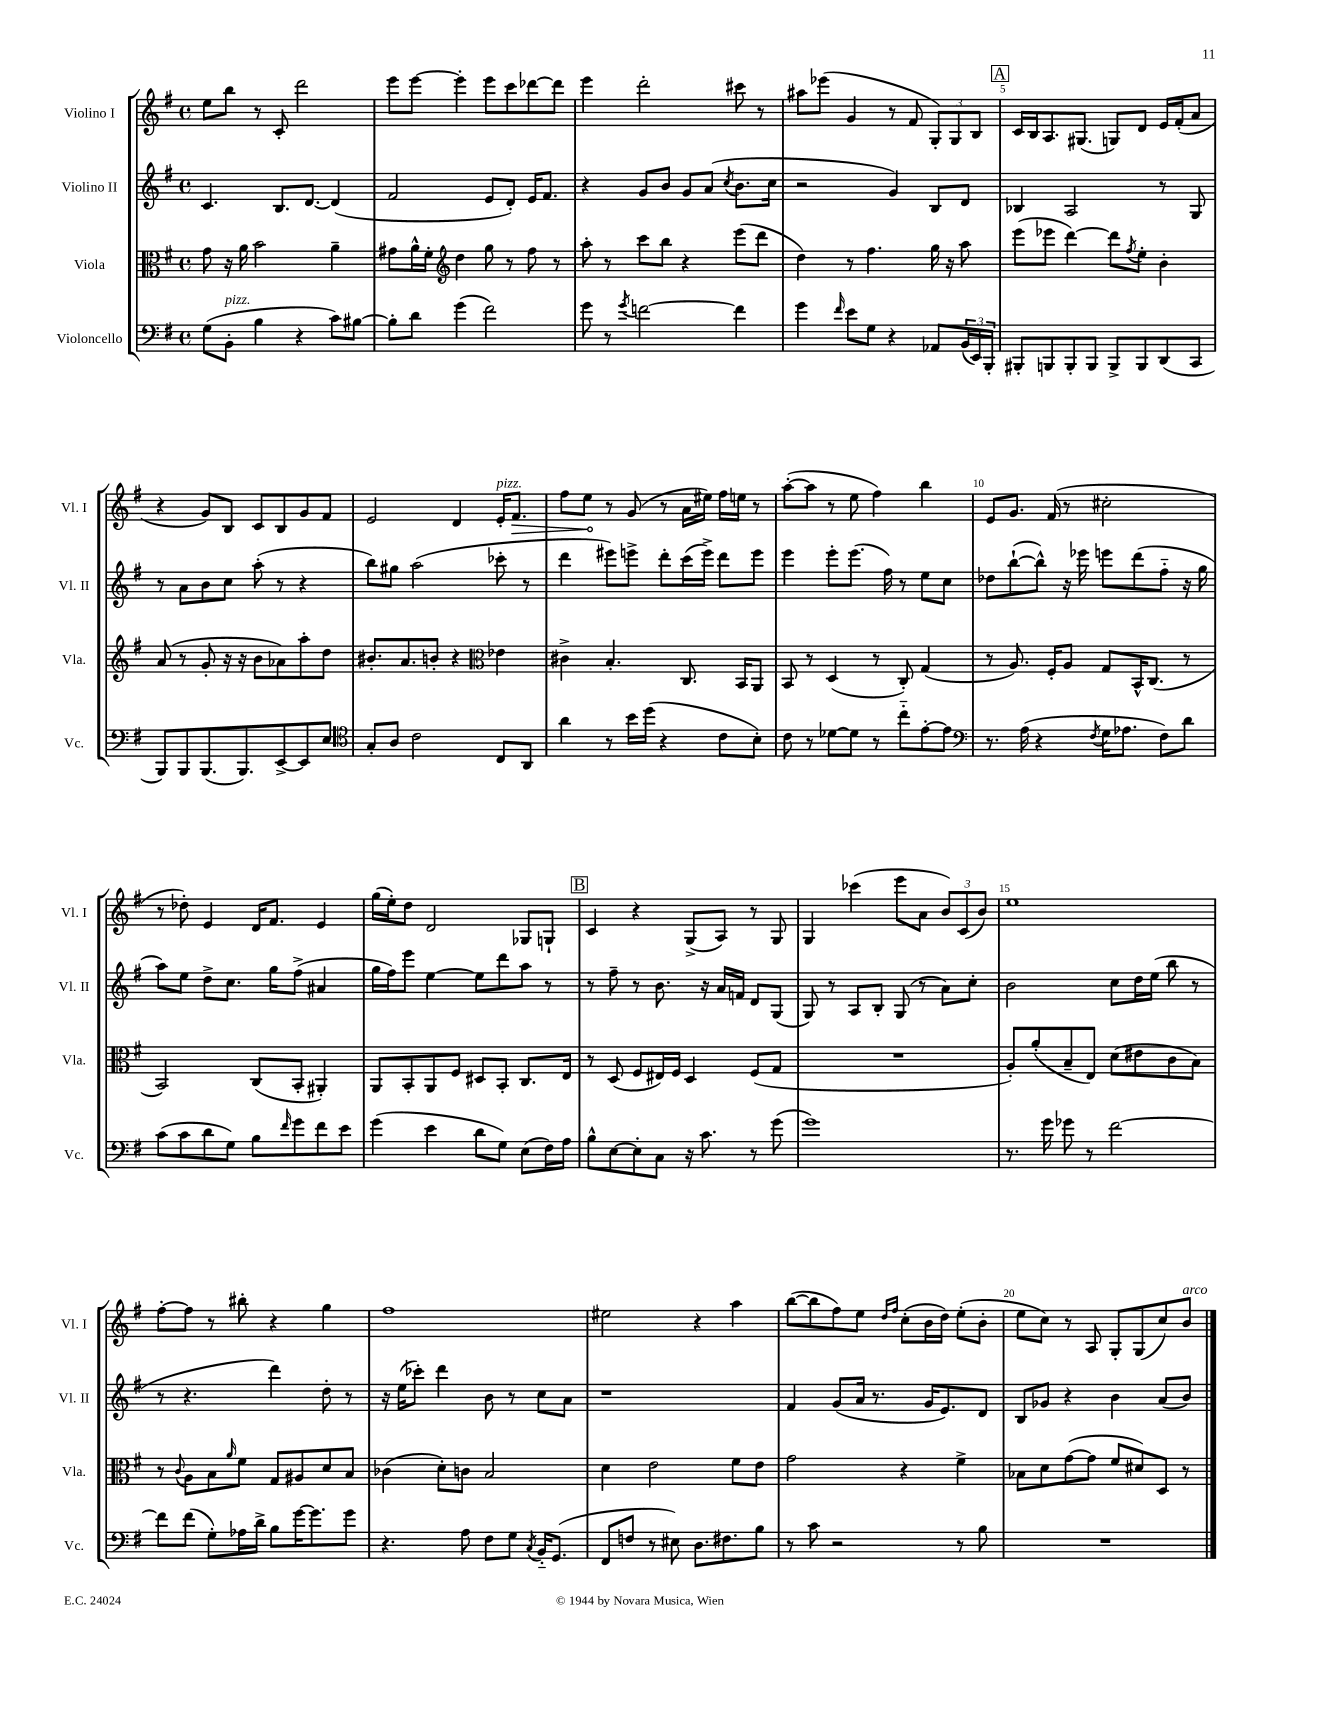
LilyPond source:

<<
\new StaffGroup <<
\new Staff = "s0" \with { instrumentName = "Violino I" shortInstrumentName = "Vl. I" } {
    \clef treble \key g \major \defaultTimeSignature \time 4/4
    e''8 b''8 r8 c'8-. d'''2 |
    e'''8 e'''8~ e'''4-. e'''8 c'''8 des'''8~ des'''8 |
    e'''4 d'''2-. cis'''8 r8 |
    ais''8 ees'''8( g'4 r8 fis'8 \tuplet 3/2 { g8-.) g8 b8 } |
    \mark \markup { \box "A" } c'16 b16 a8. gis8.( g8) d'8 e'16 fis'16-.( a'8 |
    r4 g'8) b8 c'8 b8 g'8 fis'8 |
    e'2 d'4 e'16-.^\markup { \italic "pizz." } \once \override Hairpin.circled-tip = ##t fis'8.\> |
    fis''8 e''8\! r8 g'8( r8 a'16 eis''16) fis''16 e''16 r8 |
    a''8~-.( a''8 r8 e''8 fis''4) b''4 |
    e'8 g'8. fis'16( r8 cis''2-. |
    r8 des''8-.) e'4 d'16 fis'8. e'4 |
    g''16( e''16-.) d''8 d'2 ges8 g8-! |
    \mark \markup { \box "B" } c'4 r4 g8->( a8) r8 g8 |
    g4 ces'''4( e'''8 a'8 \tuplet 3/2 { b'8) c'8( b'8) } |
    e''1 |
    fis''8~-. fis''8 r8 bis''8-. r4 g''4 |
    fis''1 |
    eis''2 r4 a''4 |
    b''8~( b''8 fis''8) e''8 \grace { d''16 fis''16 } c''8-.( b'16 d''16) e''8-.( b'8-. |
    e''8 c''8) r8 a8 g8-. g8( c''8) b'8^\markup { \italic "arco" } \bar "|." |
}
\new Staff = "s1" \with { instrumentName = "Violino II" shortInstrumentName = "Vl. II" } {
    \clef treble \key g \major \defaultTimeSignature \time 4/4
    c'4. b8. d'8.~ d'4( |
    fis'2 e'8 d'8-.) e'16 fis'8. |
    r4 g'8 b'8 g'8 a'8( \acciaccatura { c''8 } b'8. c''16 |
    r2 g'4) b8 d'8 |
    \mark \markup { \box "A" } bes4 a2 r8 g8 |
    r8 a'8 b'8 c''8 a''8-.( r8 r4 |
    b''8) gis''8 a''2( ces'''8-. r8 |
    d'''4 eis'''8) e'''8-> d'''8-. c'''16( e'''16->) d'''8 e'''8 |
    e'''4 e'''8-. e'''8.( fis''16) r8 e''8 c''8 |
    des''8 b''8~-!( b''8-^) r16 ees'''16 e'''8 d'''8( fis''8-_ r16 g''16 |
    a''8) e''8 d''8-> c''8. g''16 fis''8->( ais'4 |
    g''16 fis''16) e'''8 e''4~ e''8 d'''8 a''8 r8 |
    \mark \markup { \box "B" } r8 fis''8-- r8 b'8. r16 a'16 f'16 d'8 g8( |
    g8) r8 a8 b8-. g8( r8 a'8) c''8-. |
    b'2 c''8 d''16 e''16( b''8 r8 |
    r8 r4. d'''4) d''8-. r8 |
    r16 e''16( ces'''8-.) d'''4 b'8 r8 c''8 a'8 |
    r1 |
    fis'4 g'8( a'16 r8. g'16 e'8.) d'8 |
    b8 ges'8 r4 b'4 a'8( b'8) \bar "|." |
}
\new Staff = "s2" \with { instrumentName = "Viola" shortInstrumentName = "Vla." } {
    \clef alto \key g \major \defaultTimeSignature \time 4/4
    g'8 r16 a'16 b'2 a'4-- |
    gis'8 a'16-^ fis'16-. \clef treble d''4 g''8 r8 fis''8 r8 |
    a''8-. r8 c'''8 b''8 r4 e'''8( d'''8 |
    d''4) r8 fis''4. g''16 r16 a''8 |
    \mark \markup { \box "A" } e'''8( ees'''8 d'''4~) d'''8 \acciaccatura { fis''8 } e''8-. b'4-. |
    a'8( r8 g'8-. r16 r16 b'8 aes'8) a''8-. d''8 |
    bis'8.-. a'8. b'8-. r4 \clef alto ees'4 |
    cis'4-> b4.-. c8. b,16 a,8 |
    b,8 r8 d4( r8 c8-.) g4( |
    r8 a8.) fis16-. a8 g8 b,16-^ c8.( r8 |
    b,2) c8( b,8-. ais,4-.) |
    a,8 b,8-. a,8 fis8 dis8 b,8-. c8. e16 |
    \mark \markup { \box "B" } r8 d8( fis8 eis16) fis16 d4 fis8( g8 |
    R1 |
    a8-.) a'8-.( b8-- e8) d'8( eis'8 c'8 b8) |
    r8 \appoggiatura { c'8 } a8 b8 \grace { a'16 } fis'8 g8 ais8 d'8 b8 |
    ces'4( d'8-.) c'8 b2 |
    d'4 e'2 fis'8 e'8 |
    g'2 r4 fis'4-> |
    bes8 d'8 g'8~( g'8 fis'8 dis'8) d8 r8 \bar "|." |
}
\new Staff = "s3" \with { instrumentName = "Violoncello" shortInstrumentName = "Vc." } {
    \clef bass \key g \major \defaultTimeSignature \time 4/4
    g8( b,8-.^\markup { \italic "pizz." } b4 r4 c'8) bis8~ |
    bis8-. d'8 g'4( fis'2) |
    g'8 r8 \acciaccatura { g'8 } f'2~ f'4 |
    g'4 \grace { fis'16 } e'8 g8 r4 aes,8 \tuplet 3/2 { b,16( e,16) b,,16-. } |
    \mark \markup { \box "A" } bis,,8-. b,,8 b,,8-. b,,8 b,,8-> b,,8 d,8( c,8 |
    b,,8) b,,8 b,,8.( b,,8.) e,8~-> e,8 e8 |
    \clef tenor g8-. a8 c'2 c8 a,8 |
    a'4 r8 b'16 d''16( r4 c'8 b8-.) |
    c'8 r8 des'8~ des'8 r8 c''8-_ e'8~-. e'8 |
    \clef bass r8. a16( r4 \acciaccatura { fis8 } g16 aes8. fis8) d'8 |
    c'8( c'8 d'8 g8) b8 \grace { fis'16 } g'8 fis'8 e'8 |
    g'4( e'4 d'8 g8) e8( fis16) a16 |
    \mark \markup { \box "B" } b8-^ e8~ e8-. c8 r16 c'8. r8 g'8( |
    g'1) |
    r8. g'16 ges'8 r8 fis'2~ |
    fis'8 fis'8( g8-.) aes16 d'16-> b8 g'16~ g'8. g'8 |
    r4. a8 fis8 g8 \acciaccatura { c8 } b,16-_ g,8.( |
    fis,8 f8 r8 eis8) d8. fis8. b8 |
    r8 c'8 r2 r8 b8 |
    R1 \bar "|." |
}
>>
>>
\layout { \context { \Score \override BarNumber.break-visibility = ##(#f #t #t) barNumberVisibility = #(every-nth-bar-number-visible 5) } }
